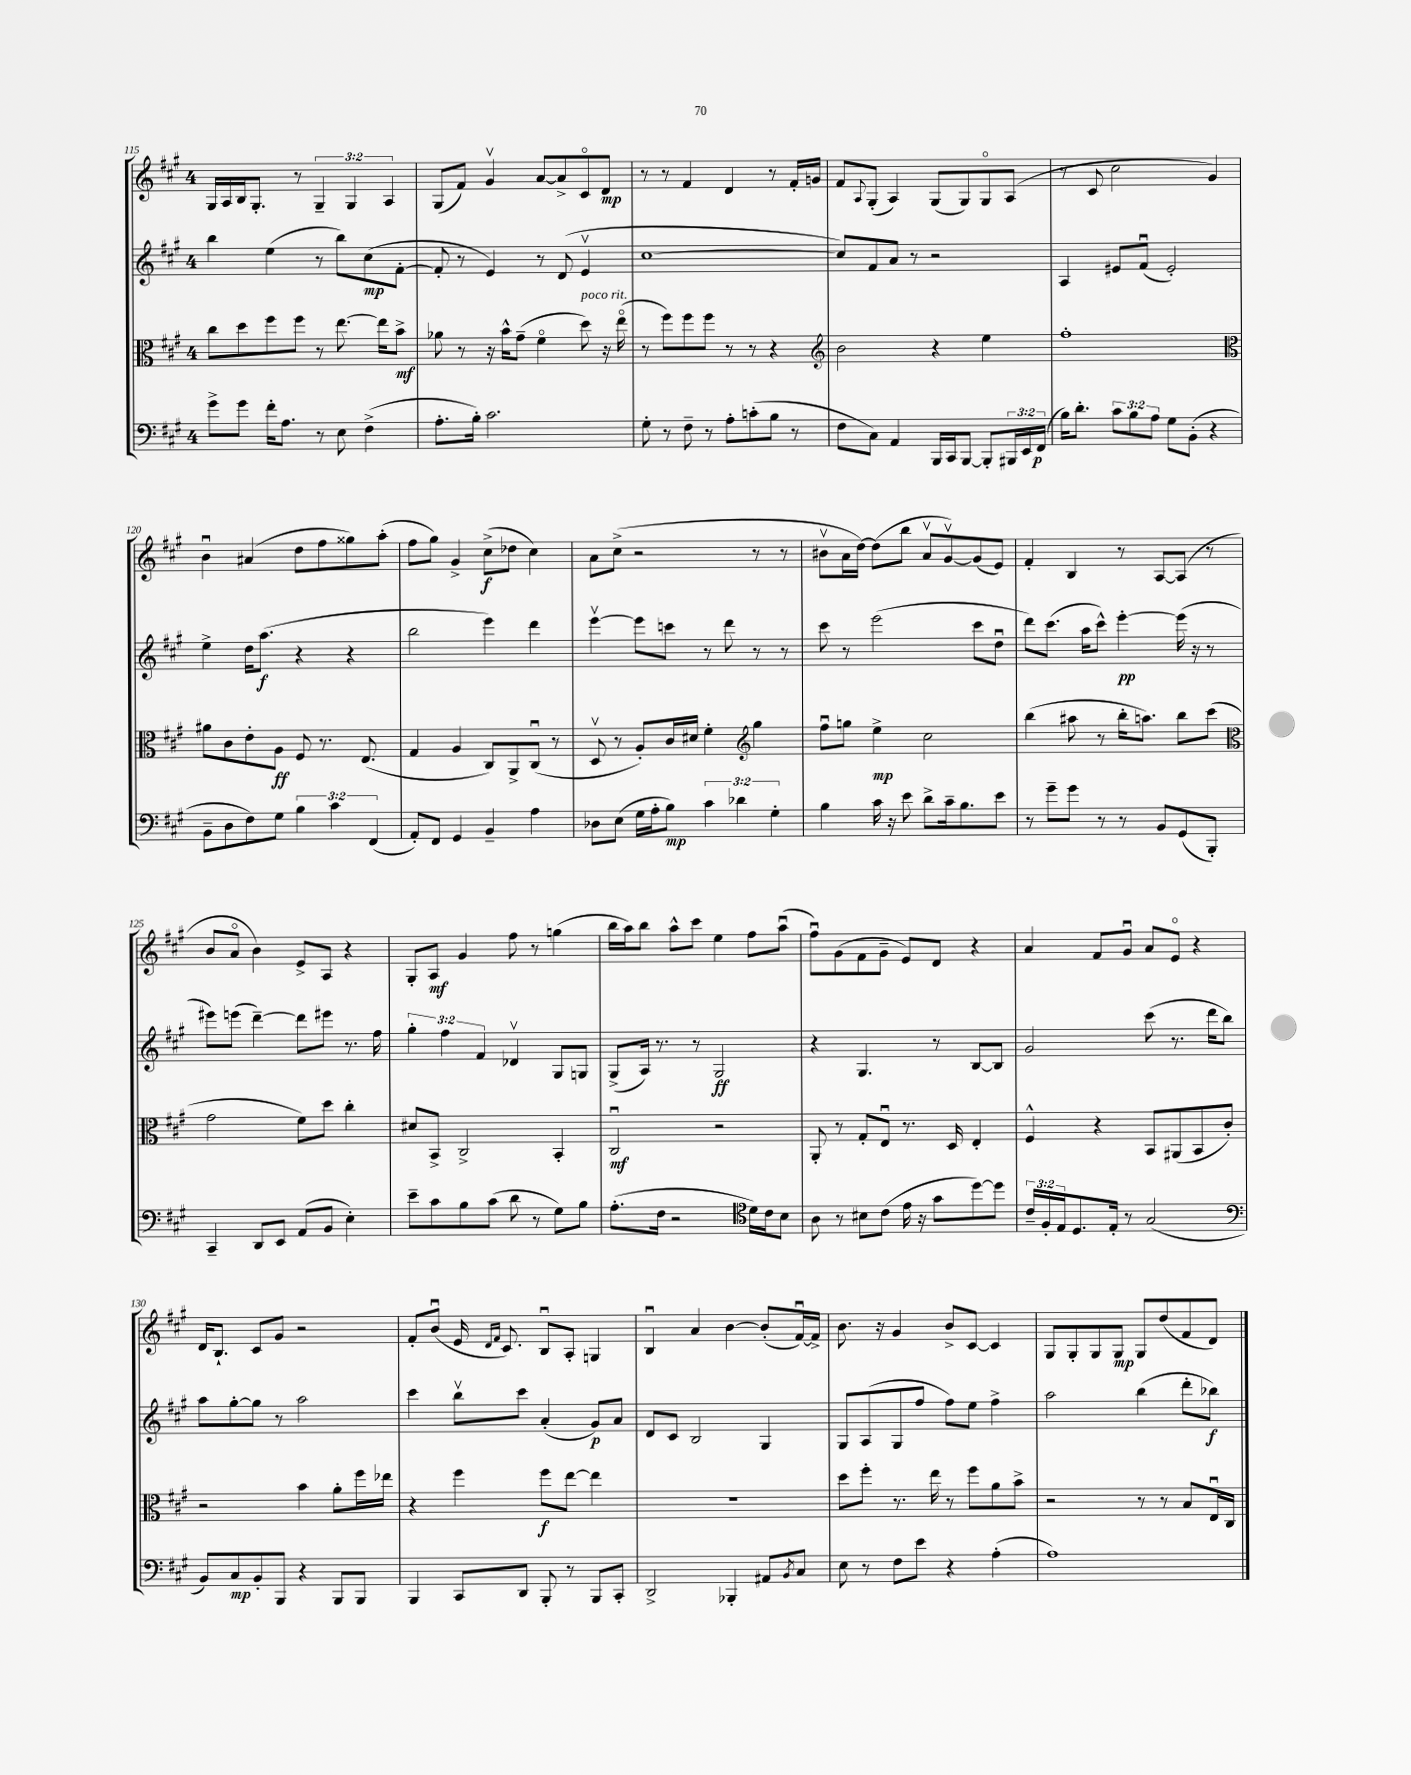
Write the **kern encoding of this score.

**kern	**kern	**kern	**kern
*staff4	*staff3	*staff2	*staff1
*clefF4	*clefC3	*clefG2	*clefG2
*k[f#c#g#]	*k[f#c#g#]	*k[f#c#g#]	*k[f#c#g#]
*M4/4	*M4/4	*M4/4	*M4/4
8g#^	8cc#	4bb	16G#
.	.	.	16A
8g#	8dd	.	16B
.	.	.	8.G#'
16f#'	8ff#	(4ee	.
8.A	.	.	.
.	8ff#	.	8r
8r	8r	8r	6G#~
8E	[8.ee	8bb)	.
.	.	.	6G#
(4F#^	.	(8cc#	.
.	16ee]	.	.
.	.	.	6A
.	8b^	[8f#'	.
=	=	=	=
8.A'	8a-	8f#']	(8G#
.	8r	8r	8f#)
16B')	.	.	.
2.c#	16r	4e)	4g#v
.	16b^^	.	.
.	(8g#~	.	.
.	4f#o	8r	[8a
.	.	(8d	8a^]
.	8dd)	4ev	8c#o
.	16r	.	8d
.	(16eeo	.	.
=	=	=	=
8G#'	8r	[1cc#	8r
8r	8ff#)	.	8r
8F#~	8ff#	.	4f#
8r	8ff#	.	.
8A'	8r	.	4d
(8c'	8r	.	.
8B	4r	.	8r
8r	.	.	16f#'
.	.	.	16g
=	=	=	=
*	*clefG2	*	*
8F#	2b	8cc#])	8f#
.	.	.	8qqA
8C#)	.	8f#	(8G#'
4AA	.	8a	4A)
.	.	8r	.
16BBB	4r	2r	(8G#
16CC#	.	.	.
[8BBB	.	.	8G#)
8BBB']	4ee	.	8G#o
24BBB#	.	.	(8A
24EE	.	.	.
(24FF#	.	.	.
=	=	=	=
16B)	1ff#'	4A	8r
8.d'	.	.	.
.	.	.	8c#
12c#	.	8e#	2cc#
12B	.	.	.
.	.	(8f#u	.
12A	.	.	.
8G#	.	2e#')	.
(8BB'	.	.	.
4r	.	.	4g#)
=	=	=	=
*	*clefC3	*	*
8BB~	8a#	4ee^	4bu
8D	8c#	.	.
8F#)	8e'	16dd	(4a#
.	.	(8.aa	.
8G#	8A	.	.
6B	8F#	4r	8dd
.	8.r	.	8ff#
6c#	.	.	.
.	.	4r	8gg##)
.	(8.E	.	.
(6FF#	.	.	.
.	.	.	(8aa'
=	=	=	=
8AA')	4G#	2bb	8ff#
8FF#	.	.	8gg#)
4GG#	4A	.	4g#^
4BB~	8C#)	4eee)	(8cc#^
.	8AA^	.	8dd-
4A	(8C#u	4ddd	4cc#)
.	8r	.	.
=	=	=	=
8D-	8Dv	[4eeev	8a
(8E	8r	.	(8cc#^
16G#	8A')	8eee]	2r
16A'	.	.	.
8B)	16c#	8ccc	.
.	16d#	.	.
6c#	4f#'	8r	.
.	.	8ddd	.
6d-	.	.	.
*	*clefG2	*	*
.	4gg#	8r	8r
6G#'	.	.	.
.	.	8r	8r
=	=	=	=
4B	8ff#u	8ccc#	8b#v
.	8gg	8r	16a
.	.	.	[16dd)
16c#	4ee^	(2eee	(8dd]
16r	.	.	.
8e	.	.	8bb
8d^	2cc#	.	8av
16c#~	.	.	[8g#v)
8.B	.	.	.
.	.	8ccc#	(8g#]
8e	.	8ddu	8e)
=	=	=	=
8r	(4bb	8ddd)	4f#'
8g#~	.	(8.ccc#	.
8g#	8aa#	.	4B
.	.	16aa	.
8r	8r	8ccc#^^)	.
8r	16bb'	[4eee'	8r
.	8.aa)	.	.
8BB	.	.	[8A
(8GG#	8bb	(16eee]	(8A]
.	.	16r	.
8BBB')	(8ccc#	8r	8r
=	=	=	=
*	*clefC3	*	*
4CC#~	2g#	8eee#)	8b
.	.	(8eee	8ao
8DD	.	[4ddd~)	4b)
8EE	.	.	.
(8AA	8f#)	8ddd]	8e^
8BB	8dd	8eee#	8A
4E')	4cc#'	8.r	4r
.	.	16ff#	.
=	=	=	=
8e~	8d#	6gg#'	8G#'
8c#	8BB^	.	8A
.	.	6ff#	.
8B	2C#^	.	4g#
.	.	6f#	.
(8c#	.	.	.
8d	.	4d-v	8ff#
8r	.	.	8r
8G#)	4BB'	8G#	(4gg
8B	.	8G	.
=	=	=	=
(8.A'	2C#u	(8G#^	16bb
.	.	.	16aa)
.	.	16A)	8bb
16F#	.	8.r	.
2r	.	.	8aa^^
.	.	8r	8ccc#
.	2r	2G#	4ee
*clefC4	*	*	*
16d)	.	.	8ff#
16c#	.	.	.
8B	.	.	(8aau
=	=	=	=
8A	8AA'	4r	8ff#u)
8r	8r	.	(8g#
8B#	8G#'	4.G#	8f#
(8c#	8Eu	.	8g#~
16e	8.r	.	8e)
16r	.	.	.
8g#	.	8r	8d
.	16D	.	.
[8dd)	4E'	[8B	4r
8dd]	.	8B]	.
=	=	=	=
24c#~	4F#^^	2g#	4a
24F#'	.	.	.
24E	.	.	.
8.D	.	.	.
.	4r	.	8f#
16E'	.	.	.
8r	.	.	8g#u
(2G#	8BB	(8ccc#	8a
.	(8AA#	8.r	8eo
.	8BB	.	4r
.	.	16ddd	.
.	8c#')	8bb)	.
=	=	=	=
*clefF4	*	*	*
8BB)	2r	8aa	16d
.	.	.	8.B`
8C#	.	[8gg#'	.
8BB'	.	8gg#]	8c#
8BBB	.	8r	8g#
4r	4b	2aa	2r
8BBB	8a'	.	.
8BBB	16ff#	.	.
.	16ee-	.	.
=	=	=	=
4BBB	4r	4ccc#	8f#'
.	.	.	(8bu
8CC#	4ff#	8bbv	16e
.	.	.	16qqd
.	.	.	16qqf#
.	.	.	8.c#)
8DD	.	8ccc#	.
8BBB'	8ff#	(4a'	8Bu
8r	[8ee	.	8A'
8BBB	4ee]	8g#)	4G
8CC#'	.	8a	.
=	=	=	=
2DD^	1r	8d	4Bu
.	.	8c#	.
.	.	2B	4a
4BBB-'	.	.	[4b
8AA#	.	4G#	(8b']
8qBB	.	.	.
8C#	.	.	[16f#u)
.	.	.	16f#^]
=	=	=	=
8E	8dd	8G#	8.b
8r	8ff#'	(8A	.
.	.	.	16r
8F#	8.r	8G#	4g#
8e	.	8ff#	.
.	16ee	.	.
4r	8r	8ff#)	8b^
.	8ff#	8ee	[8c#
(4A'	8a	4ff#^	4c#]
.	8b^	.	.
=	=	=	=
1A)	2r	2aa	8G#
.	.	.	8G#'
.	.	.	8G#
.	.	.	8G#
.	8r	(4bb	8G#
.	8r	.	(8dd
.	8B	8ddd'	8f#
.	16Eu	8bb-)	8d)
.	16C#	.	.
==	==	==	==
*-	*-	*-	*-
